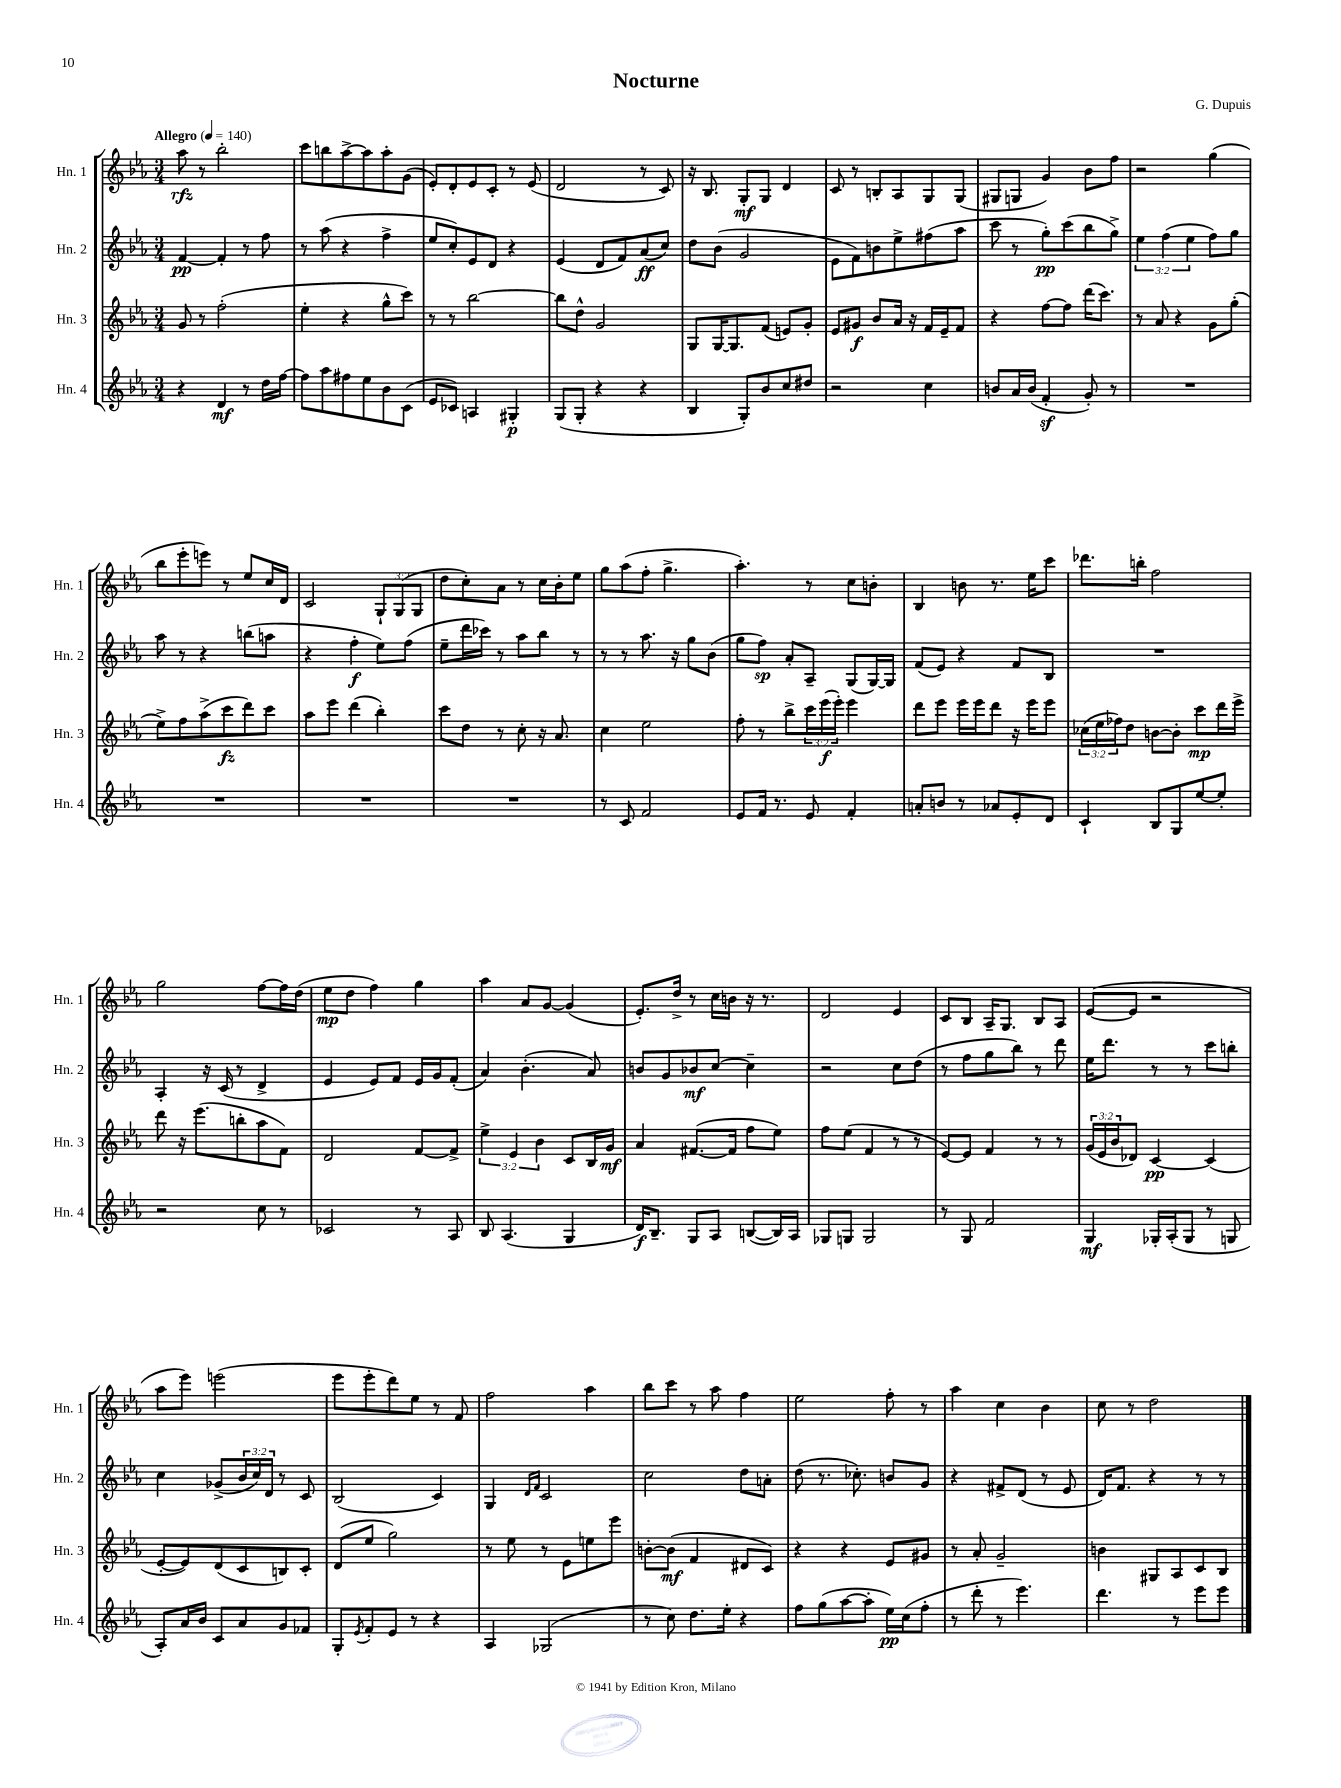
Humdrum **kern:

**kern	**kern	**kern	**kern
*staff4	*staff3	*staff2	*staff1
*clefG2	*clefG2	*clefG2	*clefG2
*k[b-e-a-]	*k[b-e-a-]	*k[b-e-a-]	*k[b-e-a-]
*M3/4	*M3/4	*M3/4	*M3/4
*MM140	*MM140	*MM140	*MM140
4r	8g/	[4f/	8aa-\
.	8r	.	8r
4d/	(2ff'\	4f'/]	2bb-'\
8r	.	8r	.
16dd\LL	.	8ff\	.
[16ff\JJ	.	.	.
=	=	=	=
8ff\]L	4ee-'\	8r	8ccc\L
8aa-\	.	(8aa-\	8bb\
8ff#\	4r	4r	[8aa-^\
8ee-\	.	.	8aa-\]
8b-\	8gg^^\L	4ff^\	8aa-'\
(8c\J	8ccc\J)	.	(8g\J
=	=	=	=
8e-/L	8r	8ee-/L	8e-'/L)
8c-/J)	8r	8cc'/)	8d'/
4A/	[2bb-\	8e-/	8e-/
.	.	8d/J	8c'/J
4G#'/	.	4r	8r
.	.	.	(8e-/
=	=	=	=
(8G/L	8bb-\]L	(4e-/	2d/
8G'/J	8dd^^\J	.	.
4r	2g/	8d/L	.
.	.	8f/)	.
4r	.	(8a-/	8r
.	.	8cc/J)	8c/)
=	=	=	=
4B-/	8G/L	8dd\L	16r
.	.	.	8.B-/
.	[16G/K	(8b-\J	.
.	8.G/]	.	.
8G'/L)	.	2g/	8G'/L
8b-/	(8f/J	.	8G/J
8cc/	8e/L)	.	4d/
8dd#/J	8g'/J	.	.
=	=	=	=
2r	8e-/L	8e-\L	8c/
.	8g#/J	8f\)	8r
.	8b-/L	8b\	8B'/L
.	16a-/Jk	8ee-^\	8A-/
.	16r	.	.
4cc\	16f/LL	(8ff#\	8G/
.	16e-~/J	.	.
.	8f/J	8aa-\J	(8G/J
=	=	=	=
8b/L	4r	8ccc\	8G#/L
16a-/L	.	8r	8G/J
(16b/JJ	.	.	.
4f'/	[8ff\L	8gg'\L)	4g/)
.	8ff\]J	(8ccc\	.
8g'/)	(16ddd\LK	8bb-\	8b-\L
.	8.ccc\J)	.	.
8r	.	8gg^\J)	8ff\J
=	=	=	=
2.r	8r	6ee-\	2r
.	8a-/	.	.
.	.	(6ff\	.
.	4r	.	.
.	.	6ee-\	.
.	8g\L	8ff\L)	(4gg\
.	(8gg'\J	8gg\J	.
=	=	=	=
2.r	8ee-^\L)	8aa-\	8bb-\L
.	8ff\	8r	8eee-'\
.	(8aa-^\	4r	8eee\J)
.	8ccc\	.	8r
.	8ddd\)	(8bb\L	8ee-/L
.	8ccc\J	8aa\J	16cc/L
.	.	.	16d/JJ
=	=	=	=
2.r	8aa-\L	4r	2c/
.	8eee-\J	.	.
.	(4ddd\	4ff'\	.
.	4bb-'\)	8ee-\L)	12G`/L
.	.	.	(12G/
.	.	(8ff\J	.
.	.	.	12G/J
=	=	=	=
2.r	8ccc\L	8ee-~\L	8dd\L
.	8dd\J	16ddd\L	8cc'\)
.	.	16ccc-\JJ)	.
.	8r	8r	8a-\J
.	8cc'\	8aa-\L	8r
.	16r	8bb-\J	16cc\LL
.	8.a-/	.	16b-'\J
.	.	8r	8ee-\J
=	=	=	=
8r	4cc\	8r	8gg\L
8c/	.	8r	(8aa-\
2f/	2ee-\	8.aa-\	8ff'\J
.	.	.	4.gg^\
.	.	16r	.
.	.	8gg\L	.
.	.	(8b-\J	.
=	=	=	=
8e-/L	8ff'\	8gg\L	4.aa-'\)
16f/Jk	8r	8ff\J)	.
8.r	.	.	.
.	8bb-^\L	8a-'/L	.
8e-/	24ccc\L	8A-~/J	8r
.	(24eee-\	.	.
.	24eee-'\JJ)	.	.
4f'/	4eee-\	(8G/L	8cc\L
.	.	[16G/L)	8b'\J
.	.	16G/]JJ	.
=	=	=	=
8a'/L	8ddd\L	(8f/L	4B-/
8b/J	8eee-\J	8e-/J)	.
8r	16eee-\LL	4r	8b\
.	16eee-\J	.	.
8a-/L	8ddd\J	.	8.r
8e-'/	16r	8f/L	.
.	16eee-\LK	.	16ee-\LK
8d/J	8eee-\J	8B-/J	8ccc\J
=	=	=	=
4c`/	(24cc-\LL	2.r	8.ddd-\L
.	24ee-\	.	.
.	24ff-\J)	.	.
.	8dd\J	.	.
.	.	.	16bb'\Jk
8B-/L	[8b\L	.	2ff\
8G/	8b'\]J	.	.
[8ee-/	8ccc\L	.	.
8ee-'/]J	16ddd\L	.	.
.	16eee-^\JJ	.	.
=	=	=	=
2r	8ddd\	4A-'/	2gg\
.	16r	.	.
.	(8.eee-\L	.	.
.	.	16r	.
.	.	(16c/	.
.	8bb'\	8r	.
8cc\	8aa-\	4d^/	[8ff\L
8r	8f\J)	.	16ff\]L
.	.	.	(16dd\JJ
=	=	=	=
2c-/	2d/	4e-/	8ee-\L
.	.	.	8dd\J
.	.	8e-/L)	4ff\)
.	.	8f/J	.
8r	[8f/L	16e-/LL	4gg\
.	.	16g/J	.
8A-/	8f^/]J	(8f'/J	.
=	=	=	=
8B-/	6ee-^\	4a-/)	4aa-\
(4.A-/	.	.	.
.	6e-/	.	.
.	.	(4.b-'\	8a-/L
.	6b-\	.	.
.	.	.	[8g/J
4G/	8c/L	.	(4g/]
.	16B-/L	8a-/)	.
.	16g/JJ	.	.
=	=	=	=
16d/LK)	4a-/	8b/L	8.e-'/L)
8.B-~/J	.	.	.
.	.	8g/	.
.	.	.	16dd^/Jk
8G/L	([8.f#/L	8b-/	8r
8A-/J	.	[8cc/J	16cc\LL
.	16f#/]Jk	.	16b\JJ
([8B/L	8ff\L	4cc~\]	16r
.	.	.	8.r
16B/]L)	8ee-\J)	.	.
16A-/JJ	.	.	.
=	=	=	=
8G-/L	8ff\L	2r	2d/
8G/J	(8ee-\J	.	.
2G/	4f/	.	.
.	8r	8cc\L	4e-/
.	8r	(8dd\J	.
=	=	=	=
8r	[8e-/L)	8r	8c/L
8G/	8e-/]J	8ff\L	8B-/J
2f/	4f/	8gg\	16A-~/LK
.	.	.	8.G/J
.	.	8bb-\J)	.
.	8r	8r	8B-/L
.	8r	8ddd\	8A-/J
=	=	=	=
4G/	(24g/LL	16ee-\LK	([8e-/L
.	24e-/	.	.
.	.	8.ddd\J	.
.	24b-/J	.	.
.	8d-/J)	.	8e-/]J
16G-'/LL	[4c/	8r	2r
(16A-'/J	.	.	.
8G-/J	.	8r	.
8r	(4c/]	8ccc\L	.
8G/	.	8bb'\J	.
=	=	=	=
8A-'/L)	[8e-'/L	4cc\	8aa-\L
16a-/L	8e-/])	.	8eee-\J)
16b-/JJ	.	.	.
8c/L	(8d/	(8g-^/L	(2eee\
8a-/	8c/	24b-/L	.
.	.	24cc/)	.
.	.	24d/JJ	.
8g/	8B/)	8r	.
8f-/J	8c'/J	8c/	.
=	=	=	=
8G'/L	(8d/L	(2B-/	8eee-\L
8qe-/	.	.	.
8f'/	8ee-/J	.	8eee-'\
8e-/J	2gg\)	.	8ddd\)
8r	.	.	8ee-\J
4r	.	4c/)	8r
.	.	.	8f/
=	=	=	=
4A-/	8r	4G/	2ff\
.	8ee-\	.	.
.	.	16qqd/LL	.
.	.	16qqf/JJ	.
(2G-/	8r	2c/	.
.	8e-\L	.	.
.	8ee\	.	4aa-\
.	8eee-\J	.	.
=	=	=	=
8r	[8b'\L	2cc\	8bb-\L
8cc\)	(8b\]J	.	8ccc\J
8.dd\L	4f/	.	8r
.	.	.	8aa-\
16ee-'\Jk	.	.	.
4r	8d#/L	8dd\L	4ff\
.	8c/J)	8a'\J	.
=	=	=	=
8ff\L	4r	(8dd\	2ee-\
(8gg\	.	8.r	.
[8aa-\	4r	.	.
.	.	8.cc-'\)	.
8aa-'\]J	.	.	.
16ee-\LL)	8e-/L	8b/L	8ff'\
(16cc\J	.	.	.
8ff'\J	8g#/J	8g/J	8r
=	=	=	=
8r	8r	4r	4aa-\
8ddd'\	8a-'/	.	.
8r	2g~/	8f#^/L	4cc\
4.eee-\)	.	(8d/J	.
.	.	8r	4b-\
.	.	8e-/	.
=	=	=	=
4.ddd\	4b\	16d/LK)	8cc\
.	.	8.f/J	.
.	.	.	8r
.	8G#/L	4r	2dd\
8r	8A-/	.	.
8eee-\L	8c/	8r	.
8eee-\J	8B-/J	8r	.
==	==	==	==
*-	*-	*-	*-
